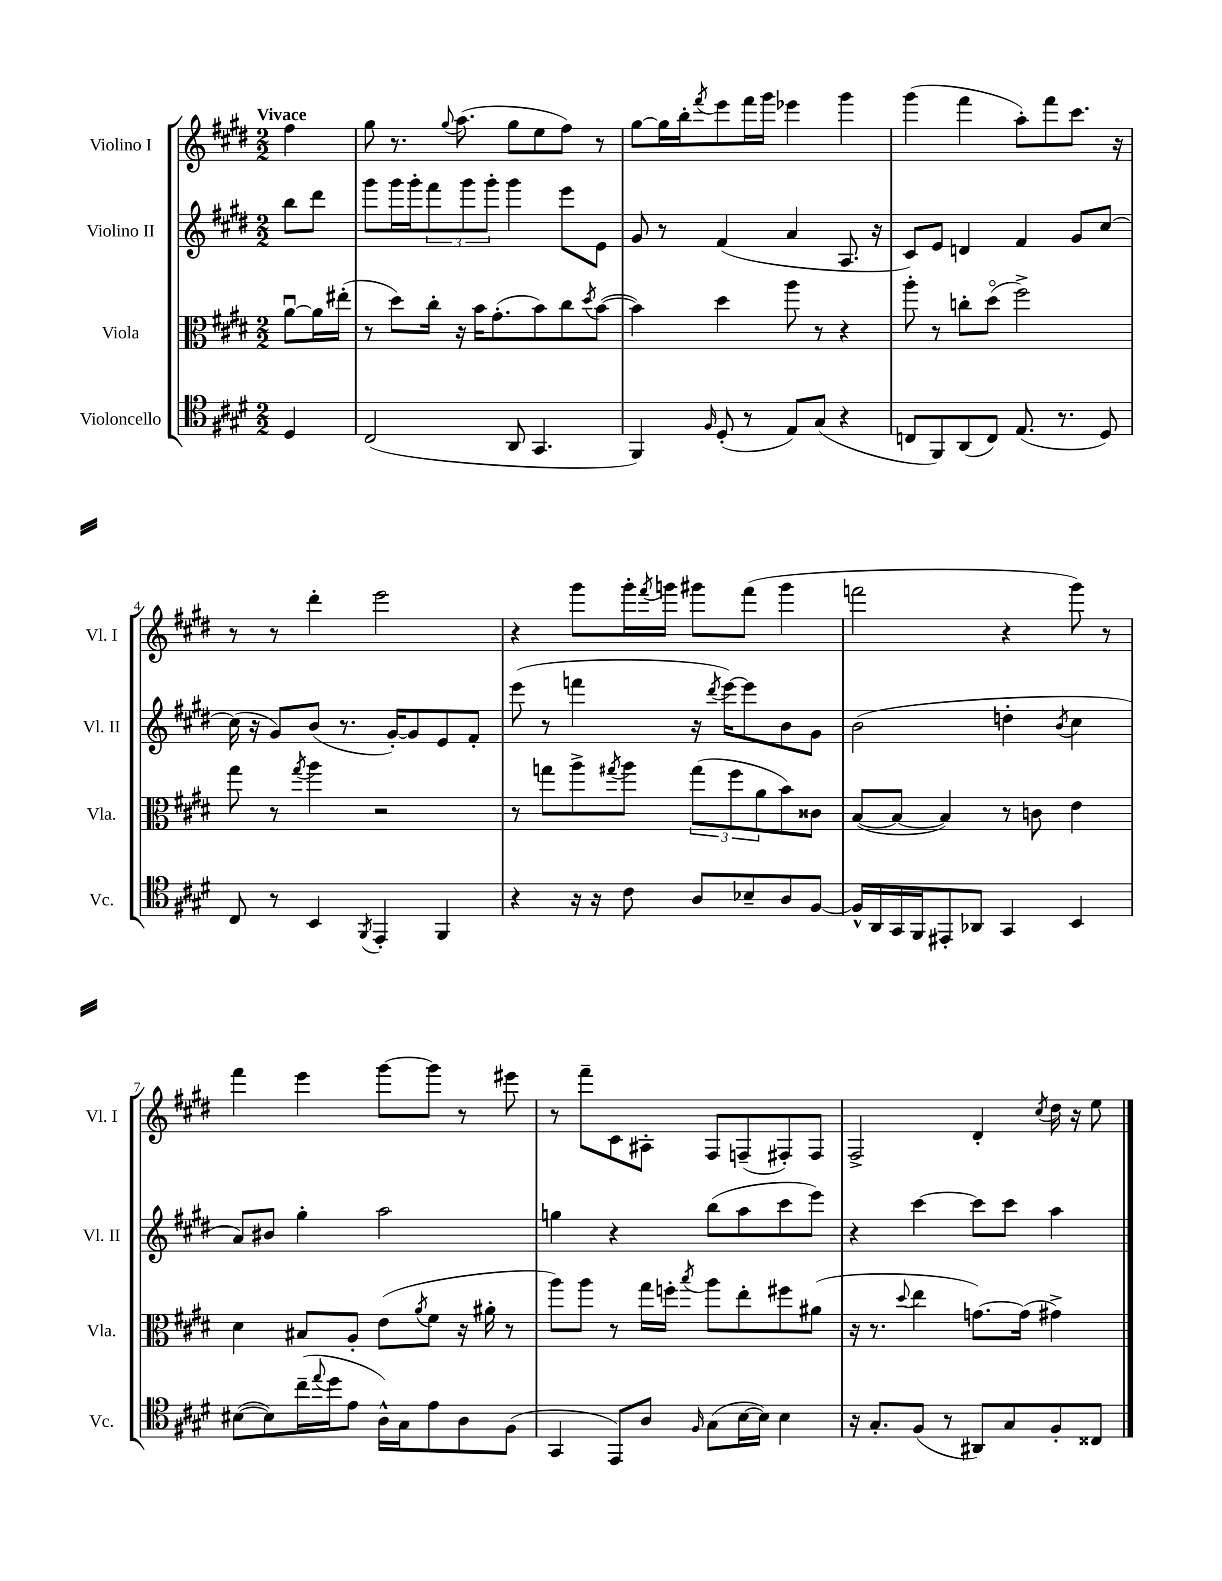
<<
\new StaffGroup <<
\new Staff = "s0" \with { instrumentName = "Violino I" shortInstrumentName = "Vl. I" } {
    \clef treble \key e \major \numericTimeSignature \time 2/2 \partial 4 \tempo "Vivace"
    fis''4 |
    gis''8 r8. \appoggiatura { gis''8 } a''8.( gis''8 e''8 fis''8) r8 |
    gis''8~ gis''16 b''16-. \acciaccatura { fis'''8 } e'''8 fis'''16 gis'''16 ees'''4 gis'''4 |
    gis'''4( fis'''4 a''8-.) fis'''8 cis'''8. r16 |
    r8 r8 dis'''4-. e'''2 |
    r4 gis'''8 gis'''16-. \acciaccatura { fis'''8 } g'''16 gis'''8 fis'''8( gis'''4 |
    f'''2 r4 gis'''8) r8 |
    fis'''4 e'''4 gis'''8~ gis'''8 r8 eis'''8 |
    r8 fis'''8-- cis'8 ais8-. fis8 f8--( fis8-.) fis8 |
    fis2-> dis'4-. \acciaccatura { cis''8 } dis''16 r16 e''8 \bar "|." |
}
\new Staff = "s1" \with { instrumentName = "Violino II" shortInstrumentName = "Vl. II" } {
    \clef treble \key e \major \numericTimeSignature \time 2/2 \partial 4
    b''8 dis'''8 |
    gis'''8 gis'''16 gis'''16-. \tuplet 3/2 { fis'''8 gis'''8 gis'''8-. } gis'''4 e'''8 e'8 |
    gis'8 r8 fis'4( a'4 a8. r16 |
    cis'8) e'8 d'4 fis'4 gis'8 cis''8~ |
    cis''16( r16 gis'8) b'8( r8. gis'16~-.) gis'8 e'8 fis'8-. |
    e'''8( r8 f'''4 r16 \acciaccatura { dis'''8 } e'''16~) e'''8 b'8 gis'8 |
    b'2( d''4-. \acciaccatura { b'8 } cis''4 |
    a'8) bis'8 gis''4-. a''2 |
    g''4 r4 b''8( a''8 cis'''8 e'''8) |
    r4 cis'''4~ cis'''8 cis'''8 a''4 \bar "|." |
}
\new Staff = "s2" \with { instrumentName = "Viola" shortInstrumentName = "Vla." } {
    \clef alto \key e \major \numericTimeSignature \time 2/2 \partial 4
    a'8~\downbow a'16 eis''16-.( |
    r8 dis''8) cis''16-. r16 b'16 gis'8.-.( b'8) cis''8 \acciaccatura { dis''8 } b'8~( |
    b'4) dis''4 a''8 r8 r4 |
    a''8-. r8 c''8-. dis''8\flageolet( fis''2->) |
    gis''8 r8 \acciaccatura { gis''8 } a''4 r2 |
    r8 g''8 a''8-> \acciaccatura { gis''8 } a''8 \tuplet 3/2 { gis''8( fis''8 a'8 } b'8) cisis'8 |
    b8~( b8~ b4) r8 c'8 e'4 |
    dis'4 bis8 a8-. e'8( \acciaccatura { a'8 } fis'8 r16 ais'16-. r8 |
    a''8) a''8 r8 gis''16 f''16-. \acciaccatura { b''8 } a''8 e''8-. fis''8 ais'8( |
    r16 r8. \appoggiatura { dis''8 } e''4 g'8.~) g'16( gis'4->) \bar "|." |
}
\new Staff = "s3" \with { instrumentName = "Violoncello" shortInstrumentName = "Vc." } {
    \clef tenor \key e \major \numericTimeSignature \time 2/2 \partial 4
    dis4 |
    cis2( a,8 gis,4. |
    fis,4) \grace { fis16 } dis8-.( r8 e8) gis8( r4 |
    c8 fis,8) a,8( c8) e8.( r8. dis8) |
    cis8 r8 b,4 \acciaccatura { fis,8 } e,4-. fis,4 |
    r4 r16 r16 cis'8 a8 bes8-- a8 fis8~ |
    fis16-^ a,16 gis,16 fis,16 eis,8-. aes,8 gis,4 b,4 |
    bis8~( bis8) cis''16--( \appoggiatura { e''8 } dis''16 e'8 a16-^) gis16 e'8 a8 fis8( |
    gis,4 e,8) a8 \grace { fis16 } gis8( b16~ b16) b4 |
    r16 gis8.-. fis8( r8 ais,8) gis8 fis8-. cisis8 \bar "|." |
}
>>
>>
